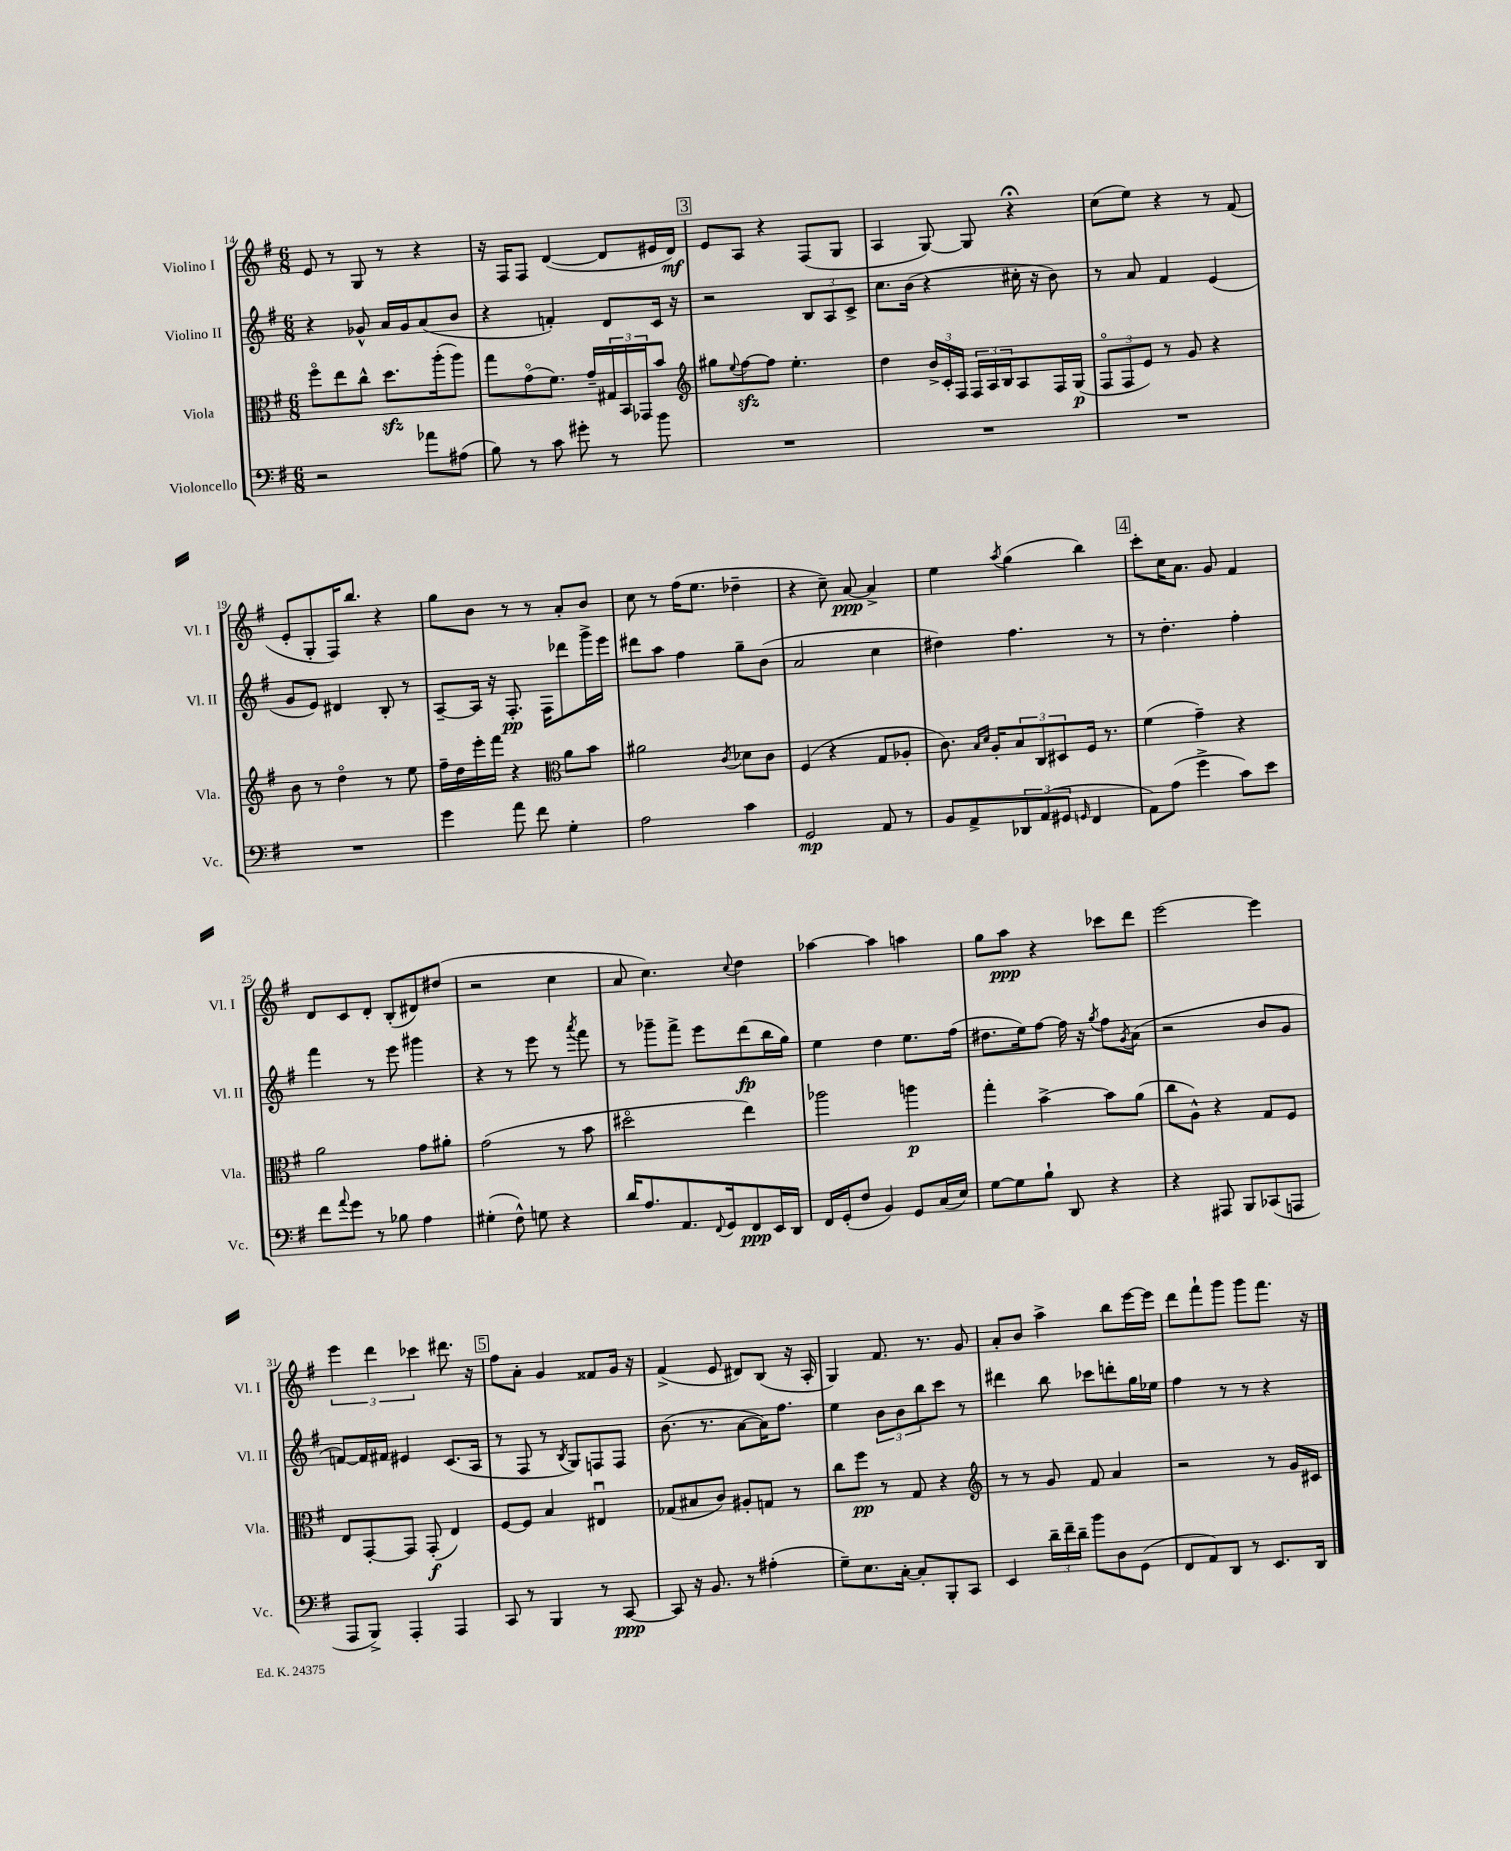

**kern	**dynam	**kern	**dynam	**kern	**dynam	**kern	**dynam
*part4	*part4	*part3	*part3	*part2	*part2	*part1	*part1
*staff4	*staff4	*staff3	*staff3	*staff2	*staff2	*staff1	*staff1
*I"Violoncello	*	*I"Viola	*	*I"Violino II	*	*I"Violino I	*
*I'Vc.	*	*I'Vla.	*	*I'Vl. II	*	*I'Vl. I	*
*clefF4	*	*clefC3	*	*clefG2	*	*clefG2	*
*k[f#]	*	*k[f#]	*	*k[f#]	*	*k[f#]	*
*M6/8	*	*M6/8	*	*M6/8	*	*M6/8	*
=14	=14	=14	=14	=14	=14	=14	=14
2r	.	8ff#\L	.	4r	.	8e/	.
.	.	8ee\	.	.	.	8r	.
.	.	8cc^^\J	.	8g-X^^/	.	8G/	.
.	.	8.ddzz\L	.	16a/LL	.	8r	.
.	.	.	.	16g-/J	.	.	.
8a-X\L	.	.	.	(8a/	.	4r	.
.	.	(16aa'\k	.	.	.	.	.
(8A#X\J	.	8aa\J)	.	8b/J	.	.	.
=15	=15	=15	=15	=15	=15	=15	=15
8B\)	.	8gg\L	.	4r	.	16r	.
.	.	.	.	.	.	16F#/KL	.
8r	.	(8g\	.	.	.	8F#/J	.
8c\	.	8.f#\J)	.	4fn'/)	.	([4d/	.
8g#X'\	.	.	.	.	.	.	.
.	.	16g~/LL	.	.	.	.	.
8r	.	24G#X/	.	8d/L	.	8d/L]	.
.	.	24BB/	.	.	.	.	.
.	.	24GG-X/J	.	.	.	.	.
8b\	.	8b/J	.	16c/Jk	.	16e#X/L	.
.	.	.	.	16r	.	16d/JJ)	mf
!!LO:REH:place=s1:t=3
=16	=16	=16	=16	=16	=16	=16	=16
*	*	*clefG2	*	*	*	*	*
2.r	.	8gg#X\L	.	2r	.	8e/L	.
.	.	8qqee/	.	.	.	.	.
.	.	[8ff#zz\	.	.	.	8A/J	.
.	.	8ff#\J]	.	.	.	4r	.
.	.	4.ee'\	.	.	.	.	.
.	.	.	.	12B/L	.	(8F#/L	.
.	.	.	.	12A/	.	.	.
.	.	.	.	.	.	8G/J	.
.	.	.	.	12c^/J	.	.	.
=17	=17	=17	=17	=17	=17	=17	=17
2.r	.	4dd\	.	8.cc\L	.	4A/	.
.	.	.	.	(16b\Jk	.	.	.
.	.	24b^/LL	.	4r	.	[8G/)	.
.	.	24c'/	.	.	.	.	.
.	.	24F#/JJ	.	.	.	.	.
.	.	24F#/LL	.	.	.	8G/]	.
.	.	24A/	.	.	.	.	.
.	.	24B/J	.	.	.	.	.
.	.	8A/	.	16cc#X'\	.	4r;<	.
.	.	.	.	16r	.	.	.
.	.	16F#/L	.	8b\)	.	.	.
.	.	(16G/JJ	p	.	.	.	.
=18	=18	=18	=18	=18	=18	=18	=18
2.r	.	12F#/L	.	8r	.	(8cc\L	.
.	.	12F#/	.	.	.	.	.
.	.	.	.	8a/	.	8ee\J)	.
.	.	12e/J)	.	.	.	.	.
.	.	8r	.	4f#/	.	4r	.
.	.	8g/	.	.	.	.	.
.	.	4r	.	(4e/	.	8r	.
.	.	.	.	.	.	(8f#/	.
!!LO:LB:g=z
=19	=19	=19	=19	=19	=19	=19	=19
2.r	.	8b\	.	8g/L	.	8e'/L	.
.	.	8r	.	8e/J)	.	8G'/	.
.	.	4dd\	.	4d#X/	.	16F#/K)	.
.	.	.	.	.	.	8.bb/J	.
.	.	8r	.	8B'/	.	4r	.
.	.	8ee\	.	8r	.	.	.
=20	=20	=20	=20	=20	=20	=20	=20
4g\	.	16ff#~\LL	.	[8A~/L	.	8gg\L	.
.	.	16dd\	.	.	.	.	.
.	.	16eee'\	.	16A/Jk]	.	8b\J	.
.	.	16fff#\JJ	.	16r	.	.	.
8a\	.	4r	.	8.F#'/	pp	8r	.
8f#\	.	.	.	.	.	8r	.
.	.	.	.	16F#\KL	.	.	.
*	*	*clefC3	*	*	*	*	*
4G'\	.	8a\L	.	8ddd-X\	.	8a'/L	.
.	.	8b\J	.	16ggg^\L	.	8b/J	.
.	.	.	.	16eee\JJ	.	.	.
=21	=21	=21	=21	=21	=21	=21	=21
2A\	.	2a#X\	.	8ddd#X\L	.	8cc\	.
.	.	.	.	8aa\J	.	8r	.
.	.	.	.	4ff#\	.	(16ff#\KL	.
.	.	.	.	.	.	8.ee\J	.
.	.	8qc/	.	.	.	.	.
4c\	.	8d-X\L	.	8gg~\L	.	4dd-X~\	.
.	.	8c\J	.	(8b\J	.	.	.
=22	=22	=22	=22	=22	=22	=22	=22
2GG/	mp	(4F#/	.	2a/	.	4r	.
.	.	4r	.	.	.	8cc~\)	.
.	.	.	.	.	.	[8a/	ppp
8AA/	.	8G/L	.	4cc\	.	4a^/]	.
8r	.	8A-X'/J	.	.	.	.	.
=23	=23	=23	=23	=23	=23	=23	=23
8BB/L	.	8.c\)	.	4dd#X\)	.	4ee\	.
8AA^/	.	.	.	.	.	.	.
.	.	16qqB/LL	.	.	.	.	.
.	.	16qqd/JJ	.	.	.	.	.
.	.	16A'/KL	.	.	.	.	.
.	.	.	.	.	.	8qaa/	.
12DD-X/	.	12B/	.	4.ff#\	.	(4gg\	.
(12AA/	.	12C/	.	.	.	.	.
12GG#X/J	.	12D#X/	.	.	.	.	.
16qqGGn/	.	.	.	.	.	.	.
4FF#/	.	16F#/Jk	.	.	.	4bb\)	.
.	.	8.r	.	.	.	.	.
.	.	.	.	8r	.	.	.
!!LO:REH:place=s1:t=4
=24	=24	=24	=24	=24	=24	=24	=24
8AA\L)	.	(4f#\	.	8r	.	8ccc'\L	.
(8A\J	.	.	.	4.dd'\	.	16cc\K	.
.	.	.	.	.	.	8.a\J	.
4g^\	.	4g~\)	.	.	.	.	.
.	.	.	.	.	.	8g/	.
8c\L)	.	4r	.	4ff#'\	.	4f#/	.
8e\J	.	.	.	.	.	.	.
!!LO:LB:g=z
=25	=25	=25	=25	=25	=25	=25	=25
8f#\L	.	2a\	.	4fff#\	.	8d/L	.
8qqa/	.	.	.	.	.	.	.
8g\J	.	.	.	.	.	8c/	.
8r	.	.	.	8r	.	8d'/J	.
8B-X\	.	.	.	8eee\	.	(8B'/L	.
4A\	.	8g\L	.	4ggg#X\	.	8d#X/)	.
.	.	8a#X'\J	.	.	.	(8dd#X/J	.
=26	=26	=26	=26	=26	=26	=26	=26
(4G#X'\	.	(2g\	.	4r	.	2r	.
8F#^^\)	.	.	.	8r	.	.	.
8Gn\	.	.	.	8eee\	.	.	.
4r	.	8r	.	8r	.	4cc\	.
.	.	.	.	8qaaa/	.	.	.
.	.	8b\	.	8fff#\	.	.	.
=27	=27	=27	=27	=27	=27	=27	=27
16d/KL	.	2dd#X\	.	8r	.	8a/	.
8.A/	.	.	.	.	.	.	.
.	.	.	.	8ggg-X~\L	.	4.cc\)	.
8.AA/	.	.	.	8fff#^\J	.	.	.
.	.	.	.	8eee\L	.	.	.
8qqFF#/	.	.	.	.	.	.	.
16GG/k	.	.	.	.	.	.	.
.	.	.	.	.	.	8qqcc/	.
8FF#/	ppp	4ee\)	.	(8ddd\	fp	4dd\	.
16EE/L	.	.	.	16bb\L	.	.	.
16DD/JJ	.	.	.	16gg\JJ)	.	.	.
=28	=28	=28	=28	=28	=28	=28	=28
16FF#/LL	.	2aa-X\	.	4ee\	.	[4aa-X\	.
(16GG'/J	.	.	.	.	.	.	.
8F#/J	.	.	.	.	.	.	.
4BB/)	.	.	.	4dd\	.	4aa-\]	.
8GG/L	.	4aan\	p	8.ee\L	.	4aan\	.
(16C/L	.	.	.	.	.	.	.
16E/JJ)	.	.	.	(16ff#\Jk	.	.	.
=29	=29	=29	=29	=29	=29	=29	=29
[8G\L	.	4gg'\	.	8.dd#X\L	.	8gg\L	.
8G\]	.	.	.	.	.	8aa\J	ppp
.	.	.	.	16ee\k)	.	.	.
8B`\J	.	[4b^\	.	[8ff#\J	.	4r	.
8DD/	.	.	.	16ff#\]	.	.	.
.	.	.	.	16r	.	.	.
.	.	.	.	8qgg/	.	.	.
4r	.	8b\L]	.	8ff#\L	.	8ccc-X\L	.
.	.	.	.	8qg/	.	.	.
.	.	(8a\J	.	(8a\J	.	8ddd\J	.
=30	=30	=30	=30	=30	=30	=30	=30
4r	.	8cc\L	.	2r	.	[2eee\	.
.	.	8A^^\J)	.	.	.	.	.
8AAA#X/	.	4r	.	.	.	.	.
8BBB/L	.	.	.	.	.	.	.
(8CC-X/	.	8G/L	.	8b/L	.	4eee\]	.
8AAAn/J	.	8F#/J	.	8g/J	.	.	.
!!LO:LB:g=z
=31	=31	=31	=31	=31	=31	=31	=31
8AAA/L	.	8E/L	.	[8fn/L)	.	6eee\	.
8BBB^/J)	.	[8GG'/	.	16f/L]	.	.	.
.	.	.	.	.	.	6ddd\	.
.	.	.	.	16f#X/JJ	.	.	.
4AAA'/	.	8GG/J]	.	4e#X/	.	.	.
.	.	.	.	.	.	6ccc-X\	.
.	.	(8GG'/	f	.	.	.	.
4AAA/	.	4E/)	.	(8.c/L	.	8.ddd#X\	.
.	.	.	.	16A/Jk	.	16r	.
!!LO:REH:place=s1:t=5
=32	=32	=32	=32	=32	=32	=32	=32
8CC/	.	[8F#/L	.	8r	.	8ff#\L	.
8r	.	8F#/J]	.	8F#/	.	8a'\J	.
4BBB/	.	4B/	.	8r	.	4g/	.
.	.	.	.	8qB/	.	.	.
.	.	.	.	8G/L)	.	.	.
8r	.	4E#Xu/	.	8Fn/	.	8f##X/L	.
[8CC/	ppp	.	.	8F/J	.	16g/Jk	.
.	.	.	.	.	.	16r	.
=33	=33	=33	=33	=33	=33	=33	=33
8CC/]	.	(8G-X/L	.	(8.b\	.	(4f#^/	.
16r	.	8B#X/	.	.	.	.	.
8.BB/	.	.	.	8.r	.	.	.
.	.	8c/J)	.	.	.	8e/	.
8r	.	8A#X'/L	.	[8a\L	.	8d#X/L)	.
(4A#X'\	.	8Gn/J	.	16a\K])	.	(8B/J	.
.	.	.	.	8.ff#\J	.	.	.
.	.	8r	.	.	.	16r	.
.	.	.	.	.	.	16A'/	.
=34	=34	=34	=34	=34	=34	=34	=34
8G~\L)	.	8cc\L	.	4ee\	.	4G/)	.
8.E\	.	8ff#\J	pp	.	.	.	.
.	.	8r	.	12b\L	.	8.f#/	.
[16C'\Jk	.	.	.	.	.	.	.
.	.	.	.	12b\	.	.	.
8C'/L]	.	8G/	.	.	.	.	.
.	.	.	.	12bb\	.	.	.
.	.	.	.	.	.	8.r	.
8BBB'/	.	4r	.	8ccc\J	.	.	.
8CC/J	.	.	.	8r	.	8g/	.
=35	=35	=35	=35	=35	=35	=35	=35
*	*	*clefG2	*	*	*	*	*
4EE/	.	8r	.	4ddd#X\	.	8a'/L	.
.	.	8r	.	.	.	8b/J	.
24d~\LL	.	8g/	.	8bb\	.	4aa^\	.
24f#~\	.	.	.	.	.	.	.
24d~\JJ	.	.	.	.	.	.	.
8b\L	.	8f#/	.	8ccc-X\L	.	.	.
8D\	.	4a/	.	8dddn'\	.	8bb\L	.
(8GG\J	.	.	.	16gg\L	.	[16eee\L	.
.	.	.	.	16ee-X\JJ	.	16eee\JJ]	.
=36	=36	=36	=36	=36	=36	=36	=36
8FF#/L	.	2r	.	4ff#\	.	8ddd\L	.
8AA/)	.	.	.	.	.	8fff#`\	.
8DD/J	.	.	.	8r	.	8ggg\J	.
8r	.	.	.	8r	.	8ggg\L	.
8.EE/L	.	8r	.	4r	.	8.fff#\J	.
.	.	16g/LL	.	.	.	.	.
16DD/Jk	.	16c#X/JJ	.	.	.	16r	.
==	==	==	==	==	==	==	==
*-	*-	*-	*-	*-	*-	*-	*-
